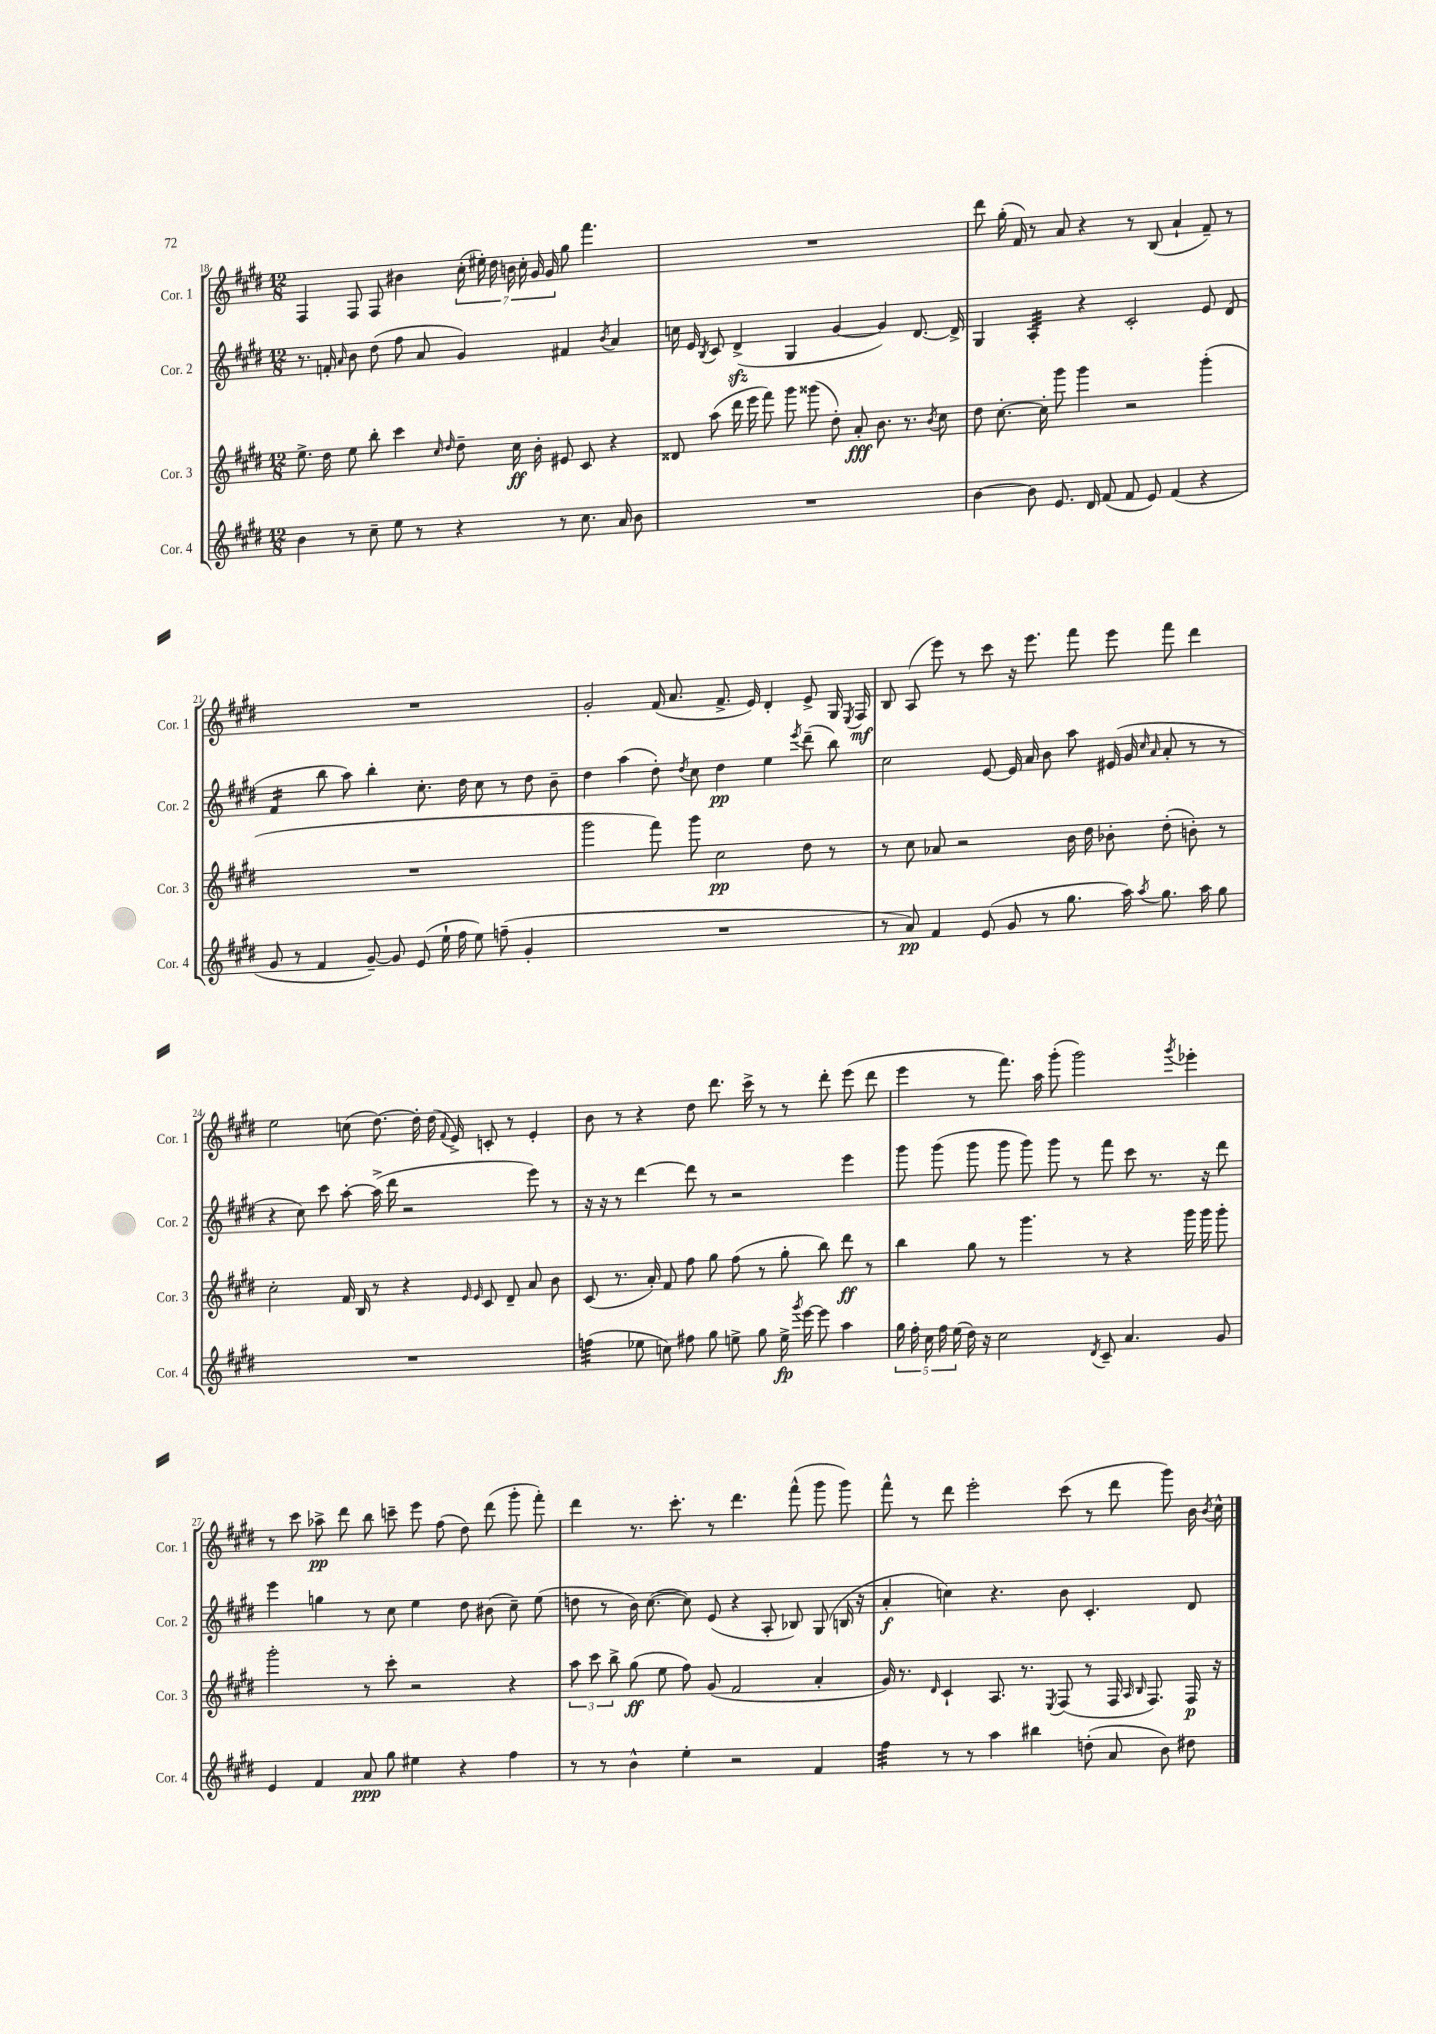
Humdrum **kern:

**kern	**kern	**kern	**kern
*staff4	*staff3	*staff2	*staff1
*clefG2	*clefG2	*clefG2	*clefG2
*k[f#c#g#d#]	*k[f#c#g#d#]	*k[f#c#g#d#]	*k[f#c#g#d#]
*M12/8	*M12/8	*M12/8	*M12/8
4b	8.ee^	8.r	4F#
.	16dd#	16f'	.
.	.	16qqa	.
8r	8ee	8b	8F#
8cc#~	8bb'	(8dd#	8F#
8ee	4ccc#	8ff#	4b#
8r	.	8a	.
.	16qqcc#	.	.
.	16qqdd#	.	.
4r	8dd#~	4g#)	(28cc#'
.	.	.	28ee#')
.	.	.	28dd#
.	.	.	28b
.	16cc#	.	.
.	.	.	28cc#'
.	.	.	28g#
.	16b'	.	.
.	.	.	28g#
8r	8e#	4f#	8gg#
8.cc#	8c#	.	4.fff#
.	.	8qb	.
.	4r	4a	.
16a	.	.	.
8b	.	.	.
=	=	=	=
1.r	8d##	16cc	1.r
.	.	16e	.
.	.	8qB	.
.	(8aa	8c#	.
.	16ddd#	(4d#^	.
.	16eee	.	.
.	8fff#)	.	.
.	8ggg#	4G#	.
.	(8ggg##	.	.
.	8dd#')	[4g#	.
.	8a'	.	.
.	8.b	4g#])	.
.	8.r	.	.
.	.	[8.d#	.
.	8qb	.	.
.	8cc#	.	.
.	.	16d#^]	.
=	=	=	=
[4b	8dd#	4G#	8ddd#
.	[8.cc#'	.	(16gg#'
.	.	.	16f#)
8b]	.	4A'	8r
.	16cc#']	.	.
8.e	8ggg#	.	8a
.	4ggg#	4r	4r
16d#	.	.	.
(8f#	.	.	.
8f#	2r	2c#'	8r
8e)	.	.	(8B
(4f#	.	.	4a`
4r	(4ggg#'	8e	8f#~)
.	.	(8d#	8r
=	=	=	=
8g#	1.r	4f#	1.r
8r	.	.	.
4f#	.	8bb	.
.	.	8aa)	.
[8g#~)	.	4bb'	.
8g#]	.	.	.
(8e	.	8.cc#'	.
16ee`	.	.	.
16ff#	.	16dd#	.
8ee)	.	8cc#	.
(8ff~	.	8r	.
4g#'	.	8dd#	.
.	.	8b~	.
=	=	=	=
1.r	2ggg#	4dd#	2g#'
.	.	(4aa	.
.	8fff#)	8dd#')	(16f#
.	.	.	8.a
.	.	8qdd#	.
.	8ggg#	8cc#	.
.	2cc#	4dd#	8.f#^
.	.	.	16e)
.	.	4ee	4d#'
.	.	8qeee	.
.	8dd#	(8ddd#~	8e^
.	8r	8bb)	16G#
.	.	.	8qE
.	.	.	16F#
=	=	=	=
8r	8r	2cc#	8B
8a)	8cc#	.	(8A
4f#	8a-	.	8eee)
.	2r	.	8r
(8e	.	[8e	8ccc#
8g#	.	16e]	16r
.	.	16a	8.eee
8r	.	8b	.
8.gg#	16b	8aa	8fff#
.	16dd#	.	.
.	8b-'	(16e#	8eee
16aa)	.	16g#	.
.	.	16qqcc#	.
8qaa	.	16qqa	.
8.gg#	(8dd#'	8a'	8fff#
.	8b')	8r	4ddd#
16aa	.	.	.
8gg#	8r	8r	.
=	=	=	=
1.r	2cc#'	4r	2ee
.	.	8cc#)	.
.	.	8ccc#	.
.	16f#	[8aa'	(8cc
.	16B	.	.
.	8r	(16aa^]	[8.dd#)
.	.	16ddd#	.
.	4r	2r	.
.	.	.	16dd#']
.	.	.	(16dd#
.	.	.	8qqf#
.	.	.	16e^)
.	16qqe	.	.
.	16qqe	.	.
.	8c#	.	8c'
.	8d#~	.	8r
.	8a	8eee)	4e'
.	8b	8r	.
=	=	=	=
(4ff	(8c#	16r	8b
.	.	16r	.
.	8.r	8r	8r
8ee-	.	[4ddd#	4r
.	16a')	.	.
8cc)	8f#	.	.
8ff#	8ff#	8ddd#]	8dd#
8gg#	8gg#	8r	8.ddd#
8ee^	(8ff#	2r	.
.	.	.	16ccc#^
8gg#	8r	.	8r
16ee^	8gg#'	.	8r
8qggg#	.	.	.
[16eee	.	.	.
8eee]	8bb)	.	8ddd#'
4aa	8ddd#	4eee	(8eee
.	8r	.	8ddd#
=	=	=	=
20gg#	4bb	8ggg#	4eee
20ff#'	.	.	.
20cc#	.	.	.
.	.	(8ggg#	.
20ff#	.	.	.
(20ee	.	.	.
16dd#)	8gg#	8ggg#	8r
16r	.	.	.
2cc#	8r	8ggg#	8.fff#)
.	4.ggg#	8ggg#)	.
.	.	.	16aa
.	.	8ggg#	(8ggg#'
.	.	8r	2ggg#)
8qd#	.	.	.
8c#~	8r	8fff#	.
4.a	4r	8ccc#	.
.	.	8.r	.
.	.	.	8qggg#
.	16ggg#	.	4eee-'
.	16ggg#	16r	.
8g#	8ggg#'	8ddd#	.
=	=	=	=
4e	2ggg#'	4eee	8r
.	.	.	8ccc#
4f#	.	4gg	8aa-^
.	.	.	8ddd#
8a	8r	8r	8bb
8gg#	8ccc#'	8cc#	8ccc~
4ee#	2r	4ee	8eee
.	.	.	(8ff#
4r	.	8dd#	8dd#)
.	.	(8b#	(8ddd#
4ff#	4r	8cc#~)	8ggg#'
.	.	(8ee	8fff#')
=	=	=	=
8r	12aa	8dd	4ddd#
.	12ccc#	.	.
8r	.	8r	.
.	12bb^	.	.
4b^^	(8gg#	16b)	8.r
.	.	([8.cc#	.
.	8ee	.	.
.	.	.	8.ccc#'
4ee'	8ff#)	8cc#])	.
.	(8g#	(8e	8r
2r	2f#	4r	4.ddd#
.	.	8A'	.
.	.	8B-)	(8fff#^^
4f#	4a'	(8G#	8ggg#
.	.	16B	8ggg#)
.	.	16r	.
=	=	=	=
4ff#	16g#)	4a'	8fff#^^
.	8.r	.	.
.	.	.	8r
.	16qqd#	.	.
8r	4c#`	4cc)	8ddd#
8r	.	.	2eee'
4aa	8.A	4.r	.
.	8.r	.	.
4bb#	.	.	.
.	8qE	.	.
.	(8F#	8b	(8ccc#
(8dd'	8r	4.c#'	8r
8a	16F#	.	8ddd#
.	16qqA	.	.
.	16qqB	.	.
.	8.F#)	.	.
8b)	.	.	8ggg#)
8dd#	16F#	8d#	16b
.	.	.	8qb
.	16r	.	16cc#^^
==	==	==	==
*-	*-	*-	*-
